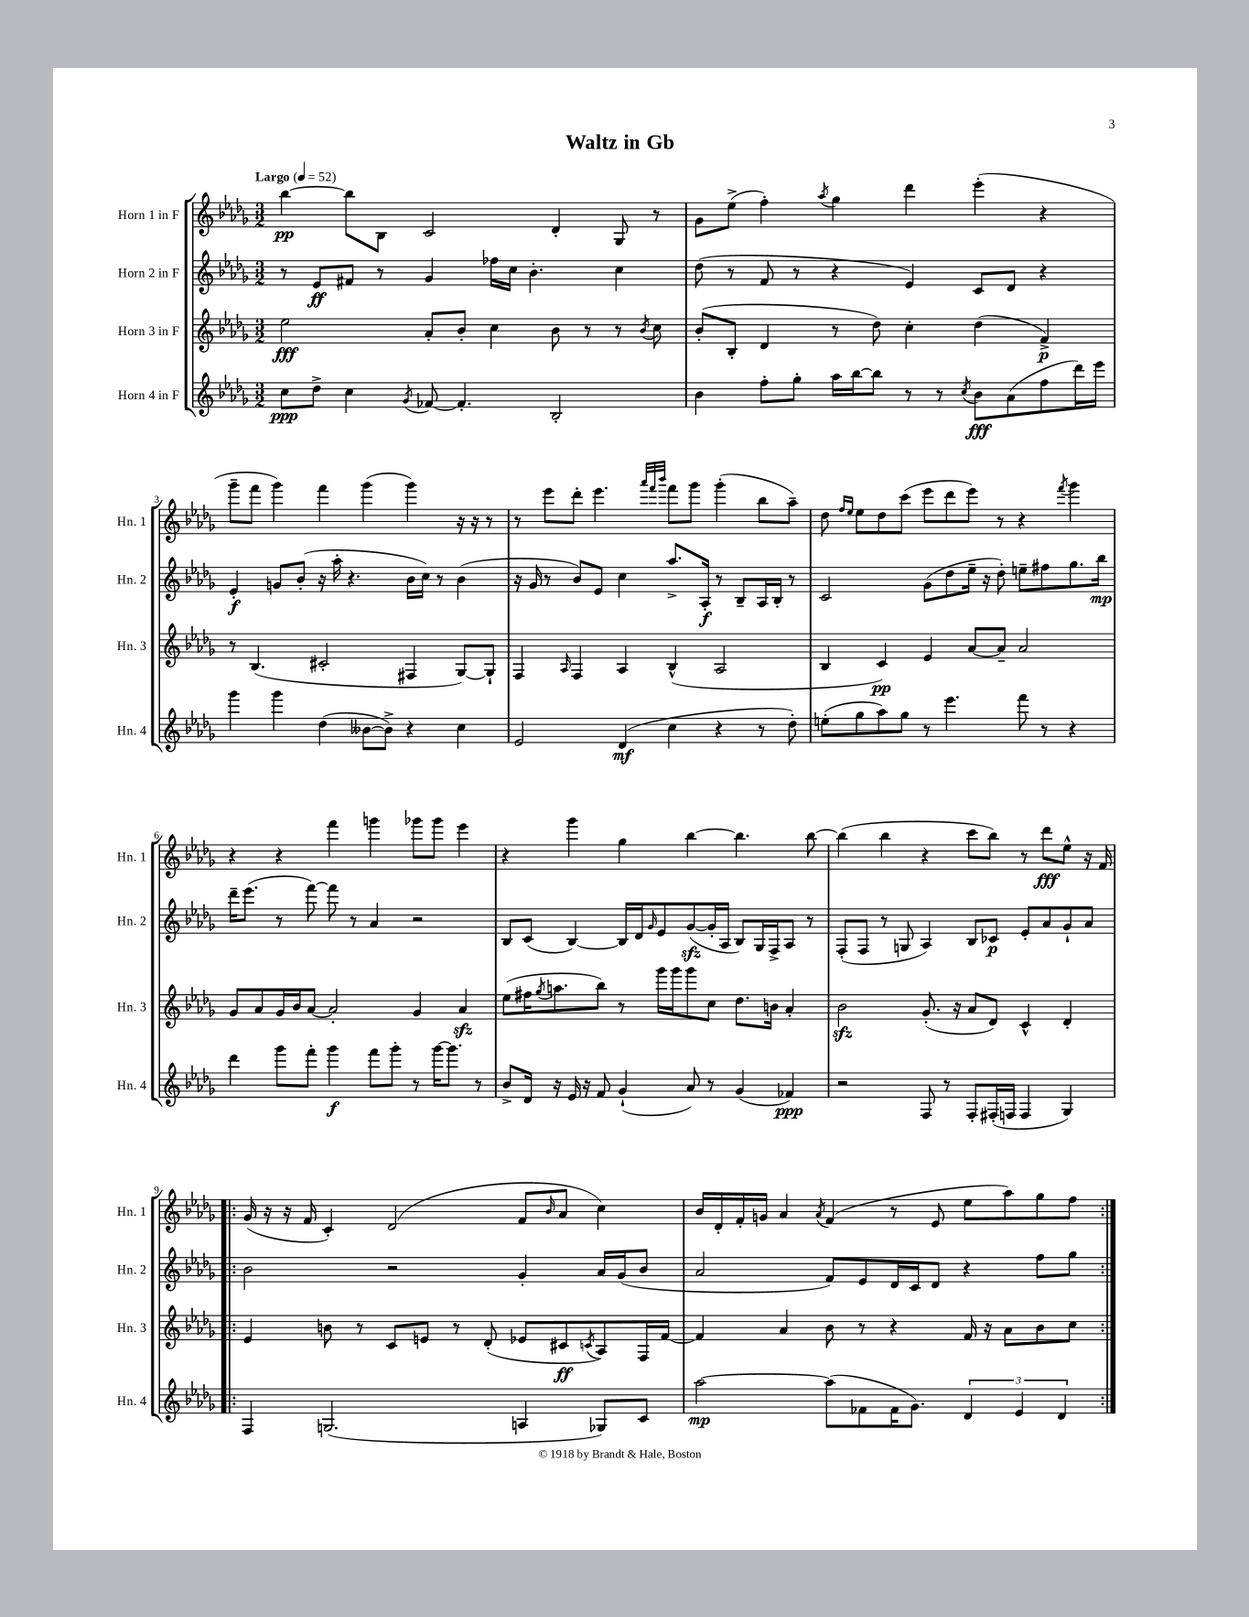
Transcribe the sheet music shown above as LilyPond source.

\header { title = "Waltz in Gb" }
<<
\new StaffGroup <<
\new Staff = "s0" \with { instrumentName = "Horn 1 in F" shortInstrumentName = "Hn. 1" } {
    \clef treble \key des \major \numericTimeSignature \time 3/2 \tempo "Largo" 4 = 52
    bes''4~\pp bes''8 bes8 c'2 des'4-. ges8 r8 |
    ges'8 ees''8->( f''4-.) \acciaccatura { aes''8 } ges''4 des'''4 ees'''4-.( r4 |
    ges'''8-- f'''8 ges'''4) f'''4 ges'''4( ges'''4) r16 r16 r8 |
    r8 ees'''8 des'''8-. ees'''4. \grace { aes'''32 f'''32 bes'''32 } f'''8 ges'''8 ges'''4-.( bes''8 aes''8--) |
    des''8 \grace { f''16 ees''16 } ees''8 des''8 c'''8( ees'''8 des'''8 ees'''8) r8 r4 \acciaccatura { f'''8 } ges'''4 |
    r4 r4 f'''4 g'''4 ges'''8 ges'''8 ees'''4 |
    r4 ges'''4 ges''4 bes''4~ bes''4. bes''8~ |
    bes''4( bes''4 r4 c'''8 bes''8) r8 des'''8\fff ees''8-^ r16 f'16 |
    \repeat volta 2 { ges'16( r16 r16 f'16 c'4-.) des'2( f'8 \grace { bes'16 } aes'8 c''4) |
    bes'16 des'16-. f'16-. g'16 aes'4 \acciaccatura { aes'8 } f'4( r8 ees'8 ees''8 aes''8) ges''8 f''8 | }
}
\new Staff = "s1" \with { instrumentName = "Horn 2 in F" shortInstrumentName = "Hn. 2" } {
    \clef treble \key des \major \numericTimeSignature \time 3/2
    r8 ees'8\ff fis'8 r8 ges'4 fes''16 c''16 bes'4.-. c''4 |
    des''8( r8 f'8 r8 r4 ees'4) c'8 des'8 r4 |
    ees'4-.\f g'8 bes'8-.( r16 aes''16-. r4. bes'16 c''16) r8 bes'4( |
    r16 ges'16 r8 bes'8) ees'8 c''4 aes''8.-> aes16-.\f r8 bes8-- aes16 bes16-. r8 |
    c'2 ges'8( des''8 ees''16-- r16 des''8-.) e''8-- fis''8 ges''8. bes''16\mp |
    des'''16-- ees'''8.( r8 f'''8~) f'''8 r8 aes'4 r2 |
    bes8 c'8( bes4~) bes16 des'16 \grace { ges'16 } ees'8 ges'8~\sfz( ges'16-. aes16 bes8) ges16 f16-> aes8 r8 |
    f8-.( f8 r8 g8 aes4) bes8 ces'8\p ees'8-. aes'8 ges'8-! aes'8 |
    \repeat volta 2 { bes'2 r2 ges'4-. aes'16 ges'16( bes'8 |
    aes'2 f'8) ees'8 des'16 c'16 des'8 r4 f''8 ges''8 | }
}
\new Staff = "s2" \with { instrumentName = "Horn 3 in F" shortInstrumentName = "Hn. 3" } {
    \clef treble \key des \major \numericTimeSignature \time 3/2
    ees''2\fff aes'8-. bes'8-. c''4 bes'8 r8 r8 \acciaccatura { bes'8 } c''8 |
    bes'8-.( bes8-. des'4 r8 des''8) c''4-. des''4( f'4->\p) |
    r8 bes4.( cis'2-. fis4 ges8~) ges8-! |
    f4 \grace { aes16 } f4 aes4 bes4-^( aes2 |
    bes4 c'4\pp) ees'4 aes'8~ aes'8-- aes'2 |
    ges'8 aes'8 ges'16 bes'16 aes'8~ aes'2-. ges'4 aes'4\sfz |
    ees''8( fis''16 \acciaccatura { ges''8 } a''8. bes''8) r8 ges'''16 ges'''16 ges'''8 c''8 des''8. b'16 aes'4-. |
    bes'2\sfz ges'8.-.( r16 aes'8 des'8) c'4-^ des'4-. |
    \repeat volta 2 { ees'4 b'8 r8 c'8 e'8 r8 des'8-.( ees'8 cis'8\ff \acciaccatura { c'8 } aes8) f16 f'16~ |
    f'4 aes'4 bes'8 r8 r4 f'16 r16 aes'8 bes'8 c''8 | }
}
\new Staff = "s3" \with { instrumentName = "Horn 4 in F" shortInstrumentName = "Hn. 4" } {
    \clef treble \key des \major \numericTimeSignature \time 3/2
    c''8\ppp des''8-> c''4 \acciaccatura { ges'8 } fes'8~ fes'4.-. bes2-. |
    bes'4 f''8-. ges''8-. aes''16 bes''16~ bes''8 r8 r8 \acciaccatura { c''8 } bes'8\fff aes'8( f''8 des'''16) ees'''16 |
    ges'''4 ges'''4 des''4( beses'8~ beses'8->) r4 c''4 |
    ees'2 des'4\mf( c''4 r4 r8 des''8-.) |
    e''8-.( ges''8 aes''8) ges''8 r8 ees'''4. f'''8 r8 r4 |
    des'''4 ges'''8 f'''8-. ges'''4\f f'''8 ges'''8-. r8 ges'''16~ ges'''8. r8 |
    bes'8-> des'16 r16 ees'16 r16 f'8 ges'4-!( aes'8) r8 ges'4( fes'4\ppp) |
    r2 f8 r8 f8-. fis16-.( f16 f4 ges4) |
    \repeat volta 2 { f4 g2.( a4 ges8) c'8 |
    aes''2~\mp aes''8( fes'8 fes'16 ges'8.) \tuplet 3/2 { des'4 ees'4 des'4 } | }
}
>>
>>
